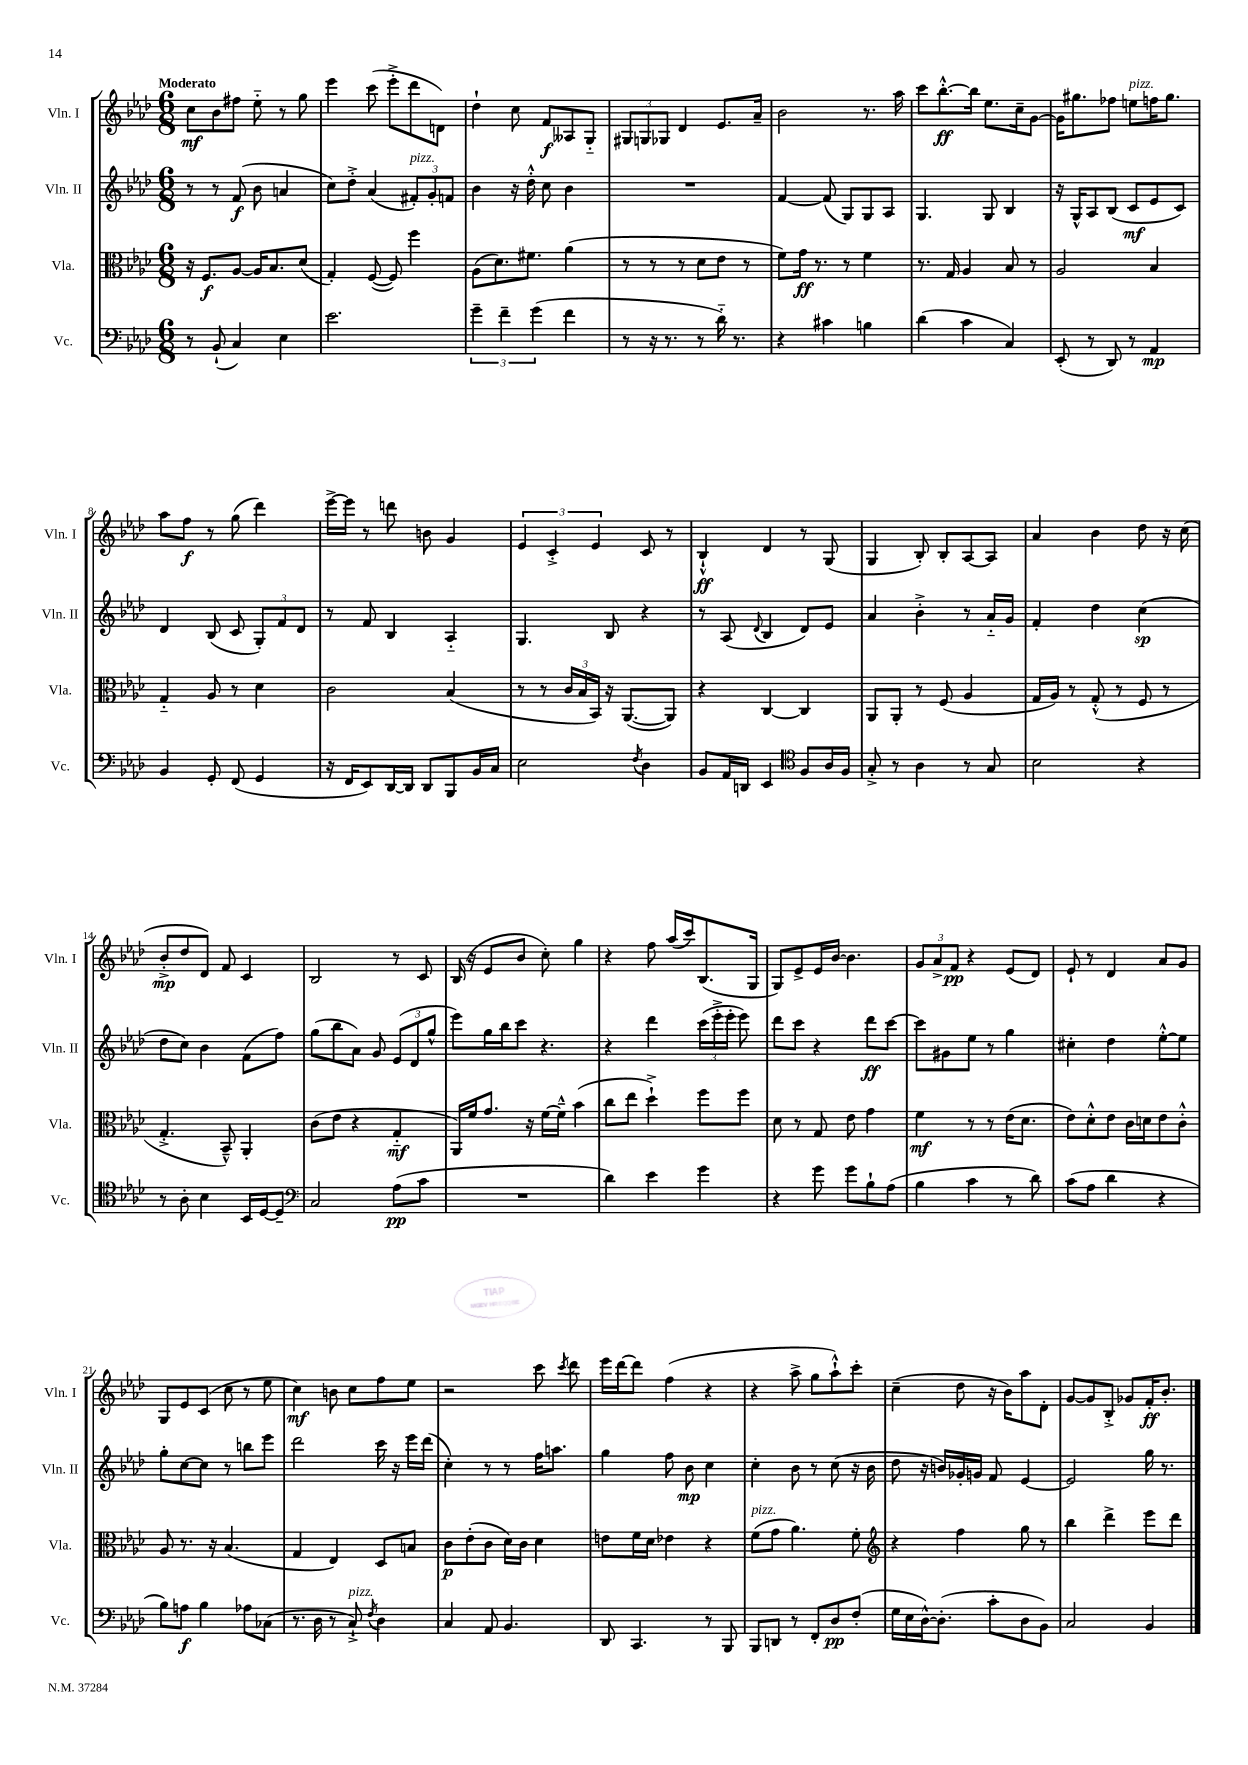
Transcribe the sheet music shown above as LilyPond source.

<<
\new StaffGroup <<
\new Staff = "s0" \with { instrumentName = "Vln. I" shortInstrumentName = "Vln. I" } {
    \clef treble \key aes \major \numericTimeSignature \time 6/8 \tempo "Moderato"
    \autoBeamOff c''8[\mf bes'8 fis''8] ees''8-_ r8 g''8 |
    ees'''4 c'''8( ees'''8[-.-> des'''8 d'8]) |
    des''4-! c''8 f'8[\f aeses8 g8]-_ |
    \tuplet 3/2 { gis8[ g8 ges8] } des'4 ees'8.[ aes'16]-- |
    bes'2 r8. aes''16 |
    c'''8[ bes''8.~-.-^\ff bes''16] ees''8.[ c''16-- g'8]~ |
    g'16[ gis''8. fes''8] e''8[^\markup { \italic "pizz." } f''16 gis''8.] |
    aes''8[ f''8]\f r8 g''8( des'''4) |
    ees'''16[~-> ees'''16] r8 d'''8 b'8 g'4 |
    \tuplet 3/2 { ees'4 c'4-.-> ees'4 } c'8 r8 |
    bes4-!-^\ff des'4 r8 g8( |
    g4 bes8-.) bes8[-. aes8~ aes8] |
    aes'4 bes'4 des''8 r16 c''16( |
    bes'8[-.->\mp des''8 des'8]) f'8 c'4 |
    bes2 r8 c'8 |
    bes16( r16 ees'8[ bes'8] c''8-.) g''4 |
    r4 f''8 aes''16[( c'''16) bes8.( g16] |
    g8[) ees'8-> ees'16 bes'16]~ bes'4. |
    \tuplet 3/2 { g'8[ aes'8-> f'8]\pp } r4 ees'8[( des'8]) |
    ees'8-! r8 des'4 aes'8[ g'8] |
    g8[ ees'8 c'8]( c''8 r8 ees''8 |
    c''4\mf) b'8 c''8[ f''8 ees''8] |
    r2 c'''8 \acciaccatura { c'''8 } des'''8 |
    ees'''16[ des'''16~ des'''8] f''4( r4 |
    r4 aes''8-> g''8[ aes''8-!-^) c'''8]-. |
    c''4--( des''8 r16 bes'16[) aes''8 des'8]-. |
    g'8[~ g'8 bes8]-.-> ges'8[ f'16-.\ff bes'8.]-. \bar "|." |
}
\new Staff = "s1" \with { instrumentName = "Vln. II" shortInstrumentName = "Vln. II" } {
    \clef treble \key aes \major \numericTimeSignature \time 6/8
    \autoBeamOff r8 r8 f'8\f( bes'8 a'4 |
    c''8[) des''8]-.-> aes'4( \tuplet 3/2 { fis'8[-.^\markup { \italic "pizz." }) g'8-. f'8] } |
    bes'4 r16 des''16-.-^ c''8 bes'4 |
    R2. |
    f'4~ f'8( g8[) g8 aes8] |
    g4. g8 bes4 |
    r16 g16[-^ aes8 bes8]( c'8[\mf ees'8 c'8]) |
    des'4 bes8( c'8 \tuplet 3/2 { g8[-.) f'8 des'8] } |
    r8 f'8 bes4 aes4-_ |
    g4. bes8 r4 |
    r8 aes8( \appoggiatura { des'8 } bes4 des'8[) ees'8] |
    aes'4 bes'4-.-> r8 aes'16[-_ g'16] |
    f'4-. des''4 c''4\sp( |
    des''8[ c''8]) bes'4 f'8[( f''8]) |
    g''8[( bes''8 aes'8]) g'8 \tuplet 3/2 { ees'8[( des'8 g''8]-^ } |
    ees'''8[) g''16 bes''16 c'''8] r4. |
    r4 des'''4 \tuplet 3/2 { c'''16[( ees'''16-.-> ees'''16]-. } ees'''8) |
    des'''8[ c'''8] r4 des'''8[\ff c'''8]~ |
    c'''8[ gis'8 ees''8] r8 g''4 |
    cis''4-. des''4 ees''8[~-.-^ ees''8] |
    g''8[-. c''8~ c''8] r8 b''8[ ees'''8] |
    des'''2 c'''16 r16 ees'''16[ des'''16]( |
    c''4-.) r8 r8 f''16[ a''8.] |
    g''4 f''8 bes'8\mp c''4 |
    c''4-. bes'8 r8 c''8( r16 bes'16 |
    des''8 r16 b'16[) ges'16-. g'16] f'8 ees'4~ |
    ees'2 g''16 r8. \bar "|." |
}
\new Staff = "s2" \with { instrumentName = "Vla." shortInstrumentName = "Vla." } {
    \clef alto \key aes \major \numericTimeSignature \time 6/8
    \autoBeamOff r16 f8.[\f aes8]~ aes16[ bes8. des'8]( |
    g4-.) f8~( f8) f''4 |
    aes8[( des'8.) fis'8.] aes'4( |
    r8 r8 r8 des'8[ ees'8] r8 |
    f'8[) g'16]\ff r8. r8 f'4 |
    r8. g16 aes4 bes8 r8 |
    aes2 bes4 |
    g4-_ aes8 r8 des'4 |
    c'2 bes4( |
    r8 r8 \tuplet 3/2 { c'16[ bes16 bes,16]) } r16 aes,8.[~( aes,8]) |
    r4 c4~ c4 |
    aes,8[ aes,8]-. r8 f8( aes4 |
    g16[ aes16]) r8 g8-.-^( r8 f8 r8 |
    g4.-.-> bes,8---^) aes,4-. |
    c'8[( ees'8] r4 g4-_\mf |
    aes,16[) f'16 g'8.] r16 f'16[~ f'16]---^ bes'4( |
    c''8[ ees''8] des''4-!->) f''8[ f''8] |
    des'8 r8 g8 ees'8 g'4 |
    f'4\mf r8 r8 ees'16[( des'8.] |
    ees'8[) des'8-.-^ ees'8] c'16[ d'16 ees'8 c'8]-.-^ |
    aes8 r8. r16 bes4.( |
    g4 ees4) des8[ b8] |
    c'8[\p ees'8-.( c'8] des'16[) c'16] des'4 |
    e'8[ f'16 des'16] ees'4 r4 |
    f'8[^\markup { \italic "pizz." }( g'8] aes'4.) f'8-. |
    \clef treble r4 f''4 g''8 r8 |
    bes''4 des'''4-> ees'''8[ des'''8] \bar "|." |
}
\new Staff = "s3" \with { instrumentName = "Vc." shortInstrumentName = "Vc." } {
    \clef bass \key aes \major \numericTimeSignature \time 6/8
    \autoBeamOff r8 bes,8-!( c4) ees4 |
    ees'2. |
    \tuplet 3/2 { g'4-- f'4-- g'4( } f'4 |
    r8 r16 r8. r8 des'16-_) r8. |
    r4 cis'4 b4 |
    des'4( c'4 c4) |
    ees,8-.( r8 des,8) r8 aes,4\mp |
    bes,4 g,8-. f,8( g,4 |
    r16 f,16[ ees,8) des,16~ des,16] des,8[ bes,,8 bes,16 c16] |
    ees2 \acciaccatura { f8 } des4 |
    bes,8[ aes,16 d,16] ees,4 \clef tenor f8[ aes16 f16] |
    g8-.-> r8 aes4 r8 g8 |
    bes2 r4 |
    r8 aes8-. bes4 bes,16[ des16~ des8]-- |
    \clef bass c2 aes8[\pp( c'8] |
    R2. |
    des'4) ees'4 g'4 |
    r4 g'8 g'8[ bes8-! aes8]( |
    bes4 c'4 r8 des'8) |
    c'8[( aes8] des'4 r4 |
    bes8[) a8]\f bes4 aes8[ ces8]( |
    r8. des16 r8 c8-!->^\markup { \italic "pizz." }) \acciaccatura { f8 } des4 |
    c4 aes,8 bes,4. |
    des,8 c,4. r8 bes,,8 |
    bes,,8[ d,8] r8 f,8[-. des8\pp f8]-.( |
    g16[ ees16 des16~-^) des8.]-.( c'8[-. des8 bes,8]) |
    c2 bes,4 \bar "|." |
}
>>
>>
